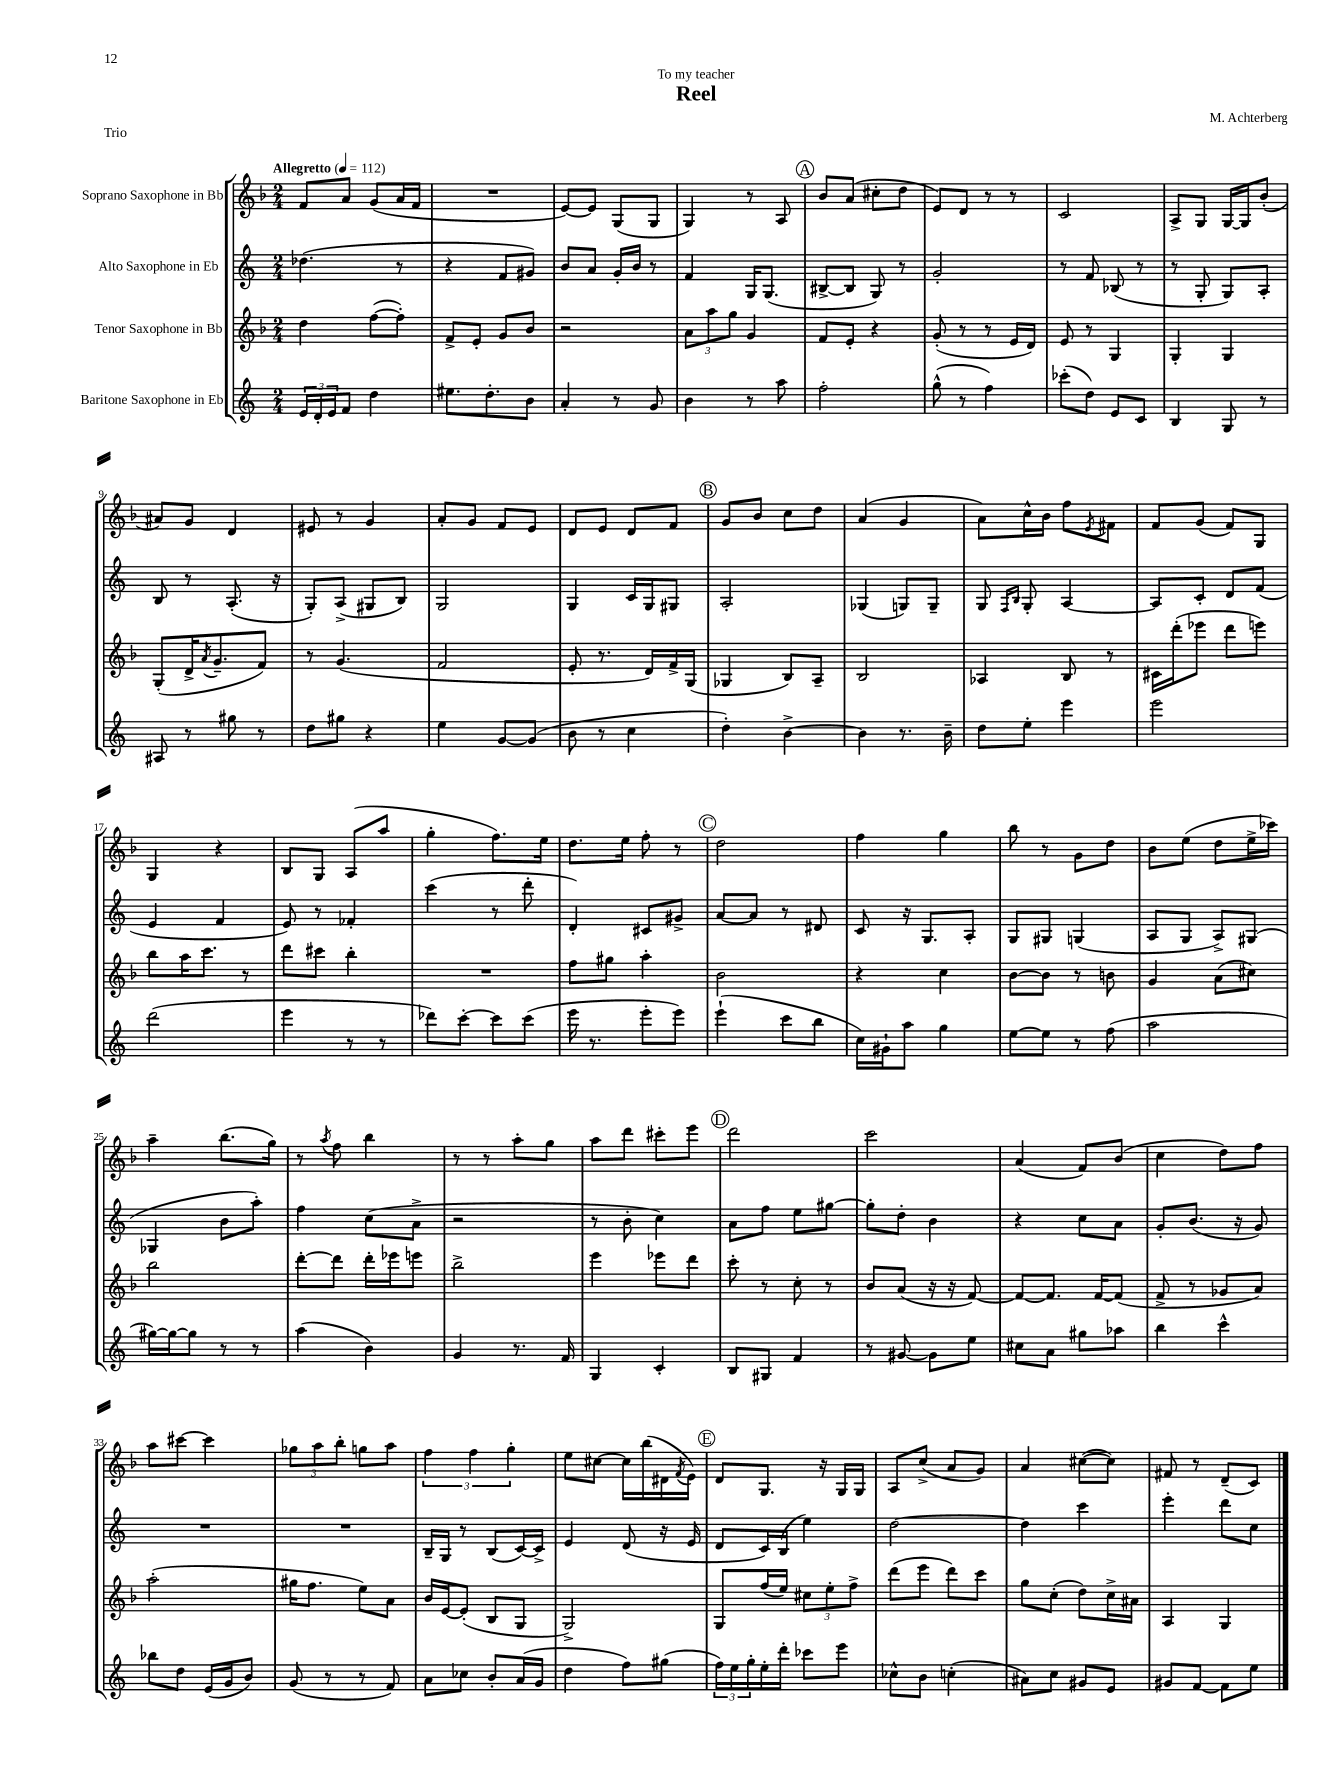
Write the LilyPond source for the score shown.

\header { title = "Reel" composer = "M. Achterberg" dedication = "To my teacher" piece = "Trio" }
<<
\new StaffGroup <<
\new Staff = "s0" \with { instrumentName = "Soprano Saxophone in Bb" } {
    \clef treble \key f \major \numericTimeSignature \time 2/4 \tempo "Allegretto" 4 = 112
    f'8 a'8 g'8( a'16 f'16 |
    R2 |
    e'8~) e'8 g8( g8 |
    g4) r8 a8 |
    \mark \markup { \circle "A" } bes'8 a'8( cis''8-. d''8 |
    e'8) d'8 r8 r8 |
    c'2 |
    a8-> g8 g16~ g16 bes'8-.( |
    ais'8) g'8 d'4 |
    eis'8 r8 g'4 |
    a'8-. g'8 f'8 e'8 |
    d'8 e'8 d'8 f'8 |
    \mark \markup { \circle "B" } g'8 bes'8 c''8 d''8 |
    a'4( g'4 |
    a'8) c''16-^ bes'16 f''8 \acciaccatura { e'8 } fis'8 |
    f'8 g'8( f'8) g8 |
    g4 r4 |
    bes8 g8 a8( a''8 |
    g''4-. f''8.) e''16 |
    d''8. e''16 f''8-. r8 |
    \mark \markup { \circle "C" } d''2 |
    f''4 g''4 |
    bes''8 r8 g'8 d''8 |
    bes'8 e''8( d''8 e''16-> ces'''16) |
    a''4-- bes''8.( g''16) |
    r8 \acciaccatura { a''8 } f''8 bes''4 |
    r8 r8 a''8-. g''8 |
    a''8 d'''8 cis'''8-. e'''8 |
    \mark \markup { \circle "D" } d'''2 |
    c'''2 |
    a'4( f'8) bes'8( |
    c''4 d''8) f''8 |
    a''8 cis'''8~ cis'''4 |
    \tuplet 3/2 { ges''8 a''8 bes''8-. } g''8 a''8 |
    \tuplet 3/2 { f''4 f''4 g''4-. } |
    e''8 cis''8~ cis''16 bes''16( dis'16 \acciaccatura { f'8 } e'16) |
    \mark \markup { \circle "E" } d'8 g8. r16 g16 g16 |
    a8 c''8->( a'8 g'8) |
    a'4 cis''8~( cis''8) |
    fis'8 r8 d'8--( c'8) \bar "|." |
}
\new Staff = "s1" \with { instrumentName = "Alto Saxophone in Eb" } {
    \clef treble \key c \major \numericTimeSignature \time 2/4
    des''4.( r8 |
    r4 f'8 gis'8) |
    b'8 a'8 g'16-. b'16 r8 |
    f'4 g16 g8.( |
    \mark \markup { \circle "A" } bis8~-> bis8 g8) r8 |
    g'2-. |
    r8 f'8 bes8( r8 |
    r8 g8-. g8) a8-. |
    b8 r8 a8.-.( r16 |
    g8-.) a8->( gis8 b8) |
    g2 |
    g4 c'16 g16 gis8 |
    \mark \markup { \circle "B" } a2-. |
    ges4( g8) g8-- |
    g8 \grace { f16 b16 } g8-. a4~ |
    a8 c'8-. d'8 f'8( |
    e'4 f'4 |
    e'8) r8 fes'4-. |
    c'''4( r8 d'''8-. |
    d'4-.) cis'8 gis'8-> |
    \mark \markup { \circle "C" } a'8~ a'8 r8 dis'8 |
    c'8 r16 g8. a8-. |
    g8 gis8 g4( |
    a8 g8 a8->) gis8( |
    ges4 b'8 a''8-.) |
    f''4 c''8( a'8-> |
    r2 |
    r8 b'8-. c''4) |
    \mark \markup { \circle "D" } a'8 f''8 e''8 gis''8~ |
    gis''8-. d''8-. b'4 |
    r4 c''8 a'8 |
    g'8-. b'8.( r16 g'8) |
    R2 |
    R2 |
    b16-- g16 r8 b8( c'16~) c'16-> |
    e'4 d'8( r16 e'16 |
    \mark \markup { \circle "E" } d'8 c'16) b16( e''4) |
    d''2~ |
    d''4 c'''4 |
    e'''4-. d'''8 c''8 \bar "|." |
}
\new Staff = "s2" \with { instrumentName = "Tenor Saxophone in Bb" } {
    \clef treble \key f \major \numericTimeSignature \time 2/4
    d''4 f''8~( f''8-.) |
    f'8-> e'8-. g'8 bes'8 |
    r2 |
    \tuplet 3/2 { a'8 a''8 g''8 } g'4 |
    \mark \markup { \circle "A" } f'8 e'8-. r4 |
    g'8-.( r8 r8 e'16 d'16) |
    e'8 r8 g4 |
    g4-. g4 |
    g8-.( d'16-> \acciaccatura { a'8 } g'8.-- f'8) |
    r8 g'4.( |
    f'2 |
    e'8-. r8. d'16) f'16-> g16( |
    \mark \markup { \circle "B" } ges4 bes8) a8-- |
    bes2 |
    aes4 bes8 r8 |
    cis'16 d'''16-.( ees'''8 d'''8 e'''8) |
    bes''8 a''16 c'''8. r8 |
    d'''8 cis'''8 bes''4-. |
    R2 |
    f''8 gis''8 a''4-. |
    \mark \markup { \circle "C" } bes'2 |
    r4 c''4 |
    bes'8~ bes'8 r8 b'8 |
    g'4 a'8( cis''8) |
    bes''2 |
    d'''8~-. d'''8 d'''16-. ees'''16 e'''8 |
    bes''2-> |
    e'''4 ees'''8 d'''8 |
    \mark \markup { \circle "D" } c'''8-. r8 c''8-. r8 |
    bes'8 a'8( r16 r16 f'8~) |
    f'8~ f'8. f'16~ f'8( |
    f'8-> r8 ges'8 a'8) |
    a''2-.( |
    gis''16 f''8. e''8) a'8 |
    bes'16 e'16~ e'8-.( bes8 g8 |
    g2->) |
    \mark \markup { \circle "E" } g8 f''16( e''16) \tuplet 3/2 { cis''8 e''8-. f''8-> } |
    d'''8( e'''8 d'''8) c'''8 |
    g''8 c''8-.( d''8) c''16-> ais'16 |
    a4 g4 \bar "|." |
}
\new Staff = "s3" \with { instrumentName = "Baritone Saxophone in Eb" } {
    \clef treble \key c \major \numericTimeSignature \time 2/4
    \tuplet 3/2 { e'16 d'16-. e'16 } f'8 d''4 |
    eis''8. d''8.-. b'8 |
    a'4-. r8 g'8 |
    b'4 r8 a''8 |
    \mark \markup { \circle "A" } f''2-. |
    g''8-^( r8 f''4) |
    ces'''8-.( d''8) e'8 c'8 |
    b4 g8 r8 |
    ais8 r8 gis''8 r8 |
    d''8 gis''8 r4 |
    e''4 g'8~ g'8( |
    b'8 r8 c''4 |
    \mark \markup { \circle "B" } d''4-.) b'4~-> |
    b'4 r8. b'16-- |
    d''8 e''8-. e'''4 |
    e'''2 |
    d'''2( |
    e'''4 r8 r8 |
    des'''8) c'''8~-. c'''8 c'''8( |
    e'''16 r8. e'''8-. e'''8) |
    \mark \markup { \circle "C" } e'''4-!( c'''8 b''8 |
    c''16) gis'16-! a''8 g''4 |
    e''8~ e''8 r8 f''8( |
    a''2 |
    gis''16~) gis''16~ gis''8 r8 r8 |
    a''4( b'4) |
    g'4 r8. f'16 |
    g4 c'4-. |
    \mark \markup { \circle "D" } b8 gis8 f'4 |
    r8 gis'8~ gis'8 e''8 |
    cis''8 a'8 gis''8 aes''8 |
    b''4 c'''4-^ |
    bes''8 d''8 e'16( g'16 b'8) |
    g'8( r8 r8 f'8) |
    a'8 ces''8 b'8-. a'16( g'16 |
    d''4 f''8) gis''8( |
    \mark \markup { \circle "E" } \tuplet 3/2 { f''16) e''16 g''16-. } e''16-. d'''16-. ces'''8 e'''8 |
    ces''8-^ b'8 c''4-.( |
    ais'8) c''8 gis'8 e'8 |
    gis'8 f'8~ f'8 e''8 \bar "|." |
}
>>
>>
